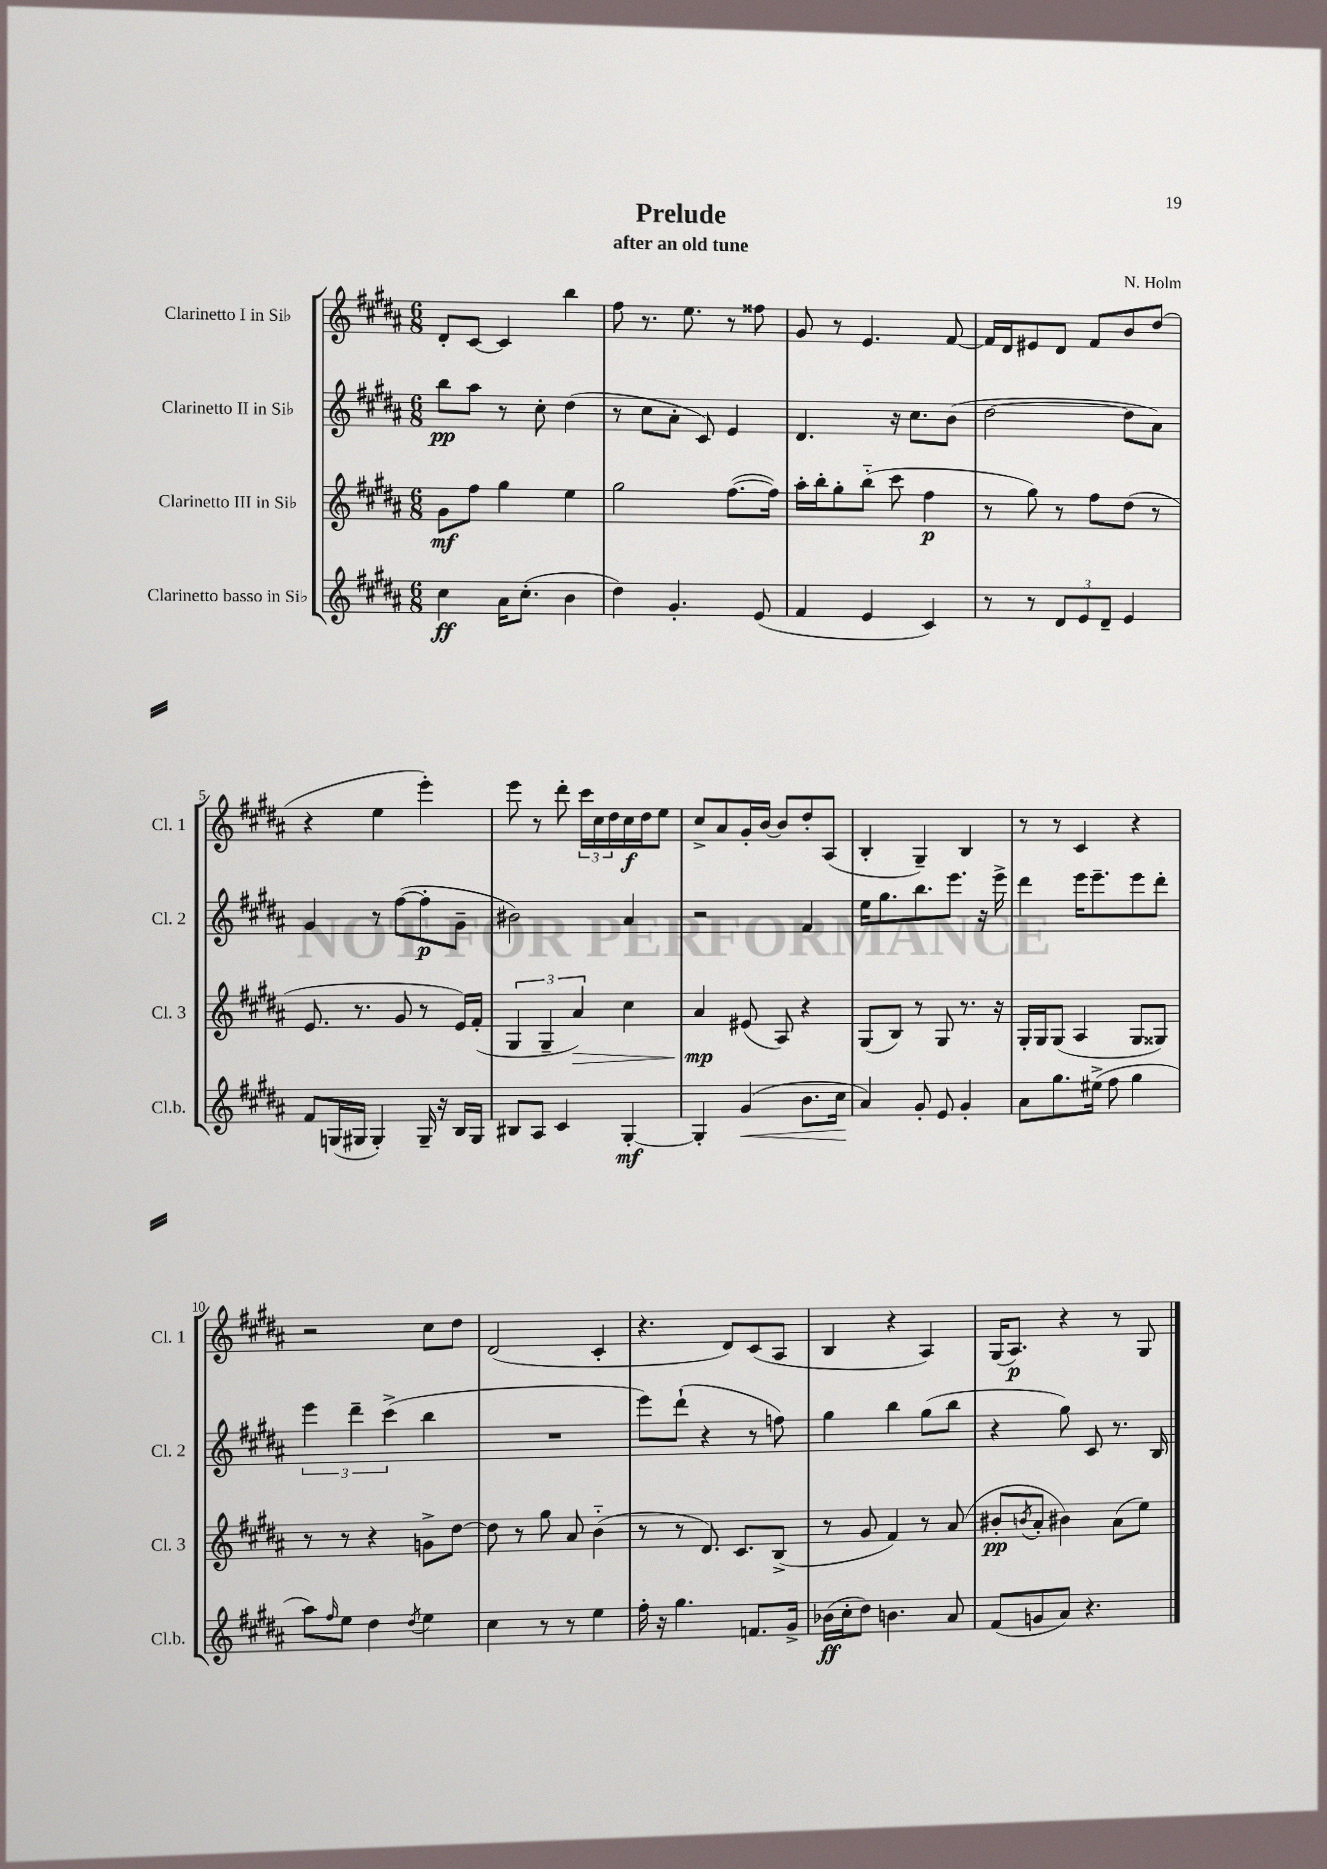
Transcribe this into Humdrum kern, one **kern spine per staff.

**kern	**kern	**kern	**kern
*staff4	*staff3	*staff2	*staff1
*clefG2	*clefG2	*clefG2	*clefG2
*k[f#c#g#d#a#]	*k[f#c#g#d#a#]	*k[f#c#g#d#a#]	*k[f#c#g#d#a#]
*M6/8	*M6/8	*M6/8	*M6/8
4cc#\	8g#\L	8bb\L	8d#'/L
.	8ff#\J	8aa#\J	[8c#/J
16a#\LK	4gg#\	8r	4c#/]
(8.cc#'\J	.	.	.
.	.	8cc#'\	.
4b\	4ee\	(4dd#\	4bb\
=	=	=	=
4dd#\)	2gg#\	8r	8ff#\
.	.	8cc#\L	8.r
4.g#'/	.	8a#'\J	.
.	.	.	8.ee\
.	.	8c#/)	.
.	([8.ff#\L	4e/	8r
(8e/	.	.	8ff##\
.	16ff#\]Jk)	.	.
=	=	=	=
4f#/	16aa#'\LL	4.d#/	8g#/
.	16bb'\J	.	.
.	8gg#'\	.	8r
4e/	(8bb'~\J	.	4.e/
.	8ccc#\	16r	.
.	.	8.cc#\L	.
4c#/)	4ff#\	.	.
.	.	(8b\J	[8f#/
=	=	=	=
8r	8r	[2dd#\	16f#/]LL
.	.	.	16d#/J
8r	8gg#\)	.	8e#/
12d#/L	8r	.	8d#/J
12e/	.	.	.
.	8ff#\L	.	8f#/L
12d#~/J	.	.	.
4e/	(8dd#\J	8dd#\]L	8b/
.	8r	8a#\J)	(8dd#/J
=	=	=	=
8f#/L	8.e/	4g#/	4r
(16G/L	.	.	.
16G#/JJ	8.r	.	.
4G#'/)	.	8r	4ee\
.	8g#/	([8ff#\L	.
16G#~/	8r	8ff#'\]	4eee'\)
16r	.	.	.
16B/LL	16e/LL)	8g#~\J	.
16G#/JJ	(16f#'/JJ	.	.
=	=	=	=
8B#/L	6G#/	2b#\)	8eee\
8A#/J	.	.	8r
.	6G#~/	.	.
4c#/	.	.	8ddd#'\
.	6a#/)	.	.
.	.	.	24ccc#\LL
.	.	.	24cc#\
.	.	.	24dd#\
[4G#'/	4cc#\	4a#/	16cc#\
.	.	.	16dd#\J
.	.	.	8ee\J
=	=	=	=
4G#'/]	4a#/	2r	8cc#^/L
.	.	.	8a#/
(4g#/	(8e#/	.	16g#'/L
.	.	.	[16b/JJ
.	8A#/)	.	8b/]L
8.b\L	4r	4f#/	8dd#'/
.	.	.	(8A#/J
16cc#\Jk	.	.	.
=	=	=	=
4a#/)	(8G#/L	16ee\LK	4B'/
.	.	8.gg#\	.
.	8B/J)	.	.
8g#'/	8r	8.bb\	4G#~/)
8e/	8G#/	.	.
.	.	8.eee\J	.
4g#'/	8.r	.	4B/
.	.	16r	.
.	16r	16eee^\	.
=	=	=	=
8a#\L	16G#'/LL	4ddd#\	8r
.	16G#/J	.	.
8.gg#\	(8G#/J	.	8r
.	4A#/	16eee\LK	4c#/
(16ee#^\Jk	.	8.eee~\	.
8ff#\	.	.	.
4gg#\	8G#/L	8eee\	4r
.	8G##/J)	8ddd#'\J	.
=	=	=	=
8aa#\L)	8r	6eee\	2r
16qqff#/	.	.	.
8ee\J	8r	.	.
.	.	6ddd#~\	.
4dd#\	4r	.	.
.	.	(6ccc#^\	.
8qdd#/	.	.	.
4ee\	8g^\L	4bb\	8cc#\L
.	[8dd#\J	.	8dd#\J
=	=	=	=
4cc#\	8dd#\]	2.r	(2d#/
.	8r	.	.
8r	8gg#\	.	.
8r	8a#/	.	.
4ee\	(4b'~\	.	4c#'/
=	=	=	=
16ff#'\	8r	8eee\L)	4.r
16r	.	.	.
4.gg#\	8r	(8ddd#`\J	.
.	8.d#/)	4r	.
.	.	.	8d#/L)
.	8.c#/L	.	.
8.f/L	.	8r	(8c#/
.	(8B^/J	8ff\)	8A#/J
16g#^/Jk	.	.	.
=	=	=	=
(16b-\LL	8r	4gg#\	4B/
16cc#'\J	.	.	.
8dd#\J)	8g#/	.	.
4.b\	4f#/)	4bb\	4r
.	8r	(8gg#\L	4A#/)
8a#/	(8a#/	8bb\J	.
=	=	=	=
(8f#/L	8b#'/L	4r	(16G#/LK
.	.	.	8.A#/J)
.	8qb/	.	.
8g/	8a#'/J	.	.
8a#/J)	4b#\)	8gg#\)	4r
4.r	.	8c#/	.
.	(8a#\L	8.r	8r
.	8ee\J)	.	8G#/
.	.	16B/	.
==	==	==	==
*-	*-	*-	*-
